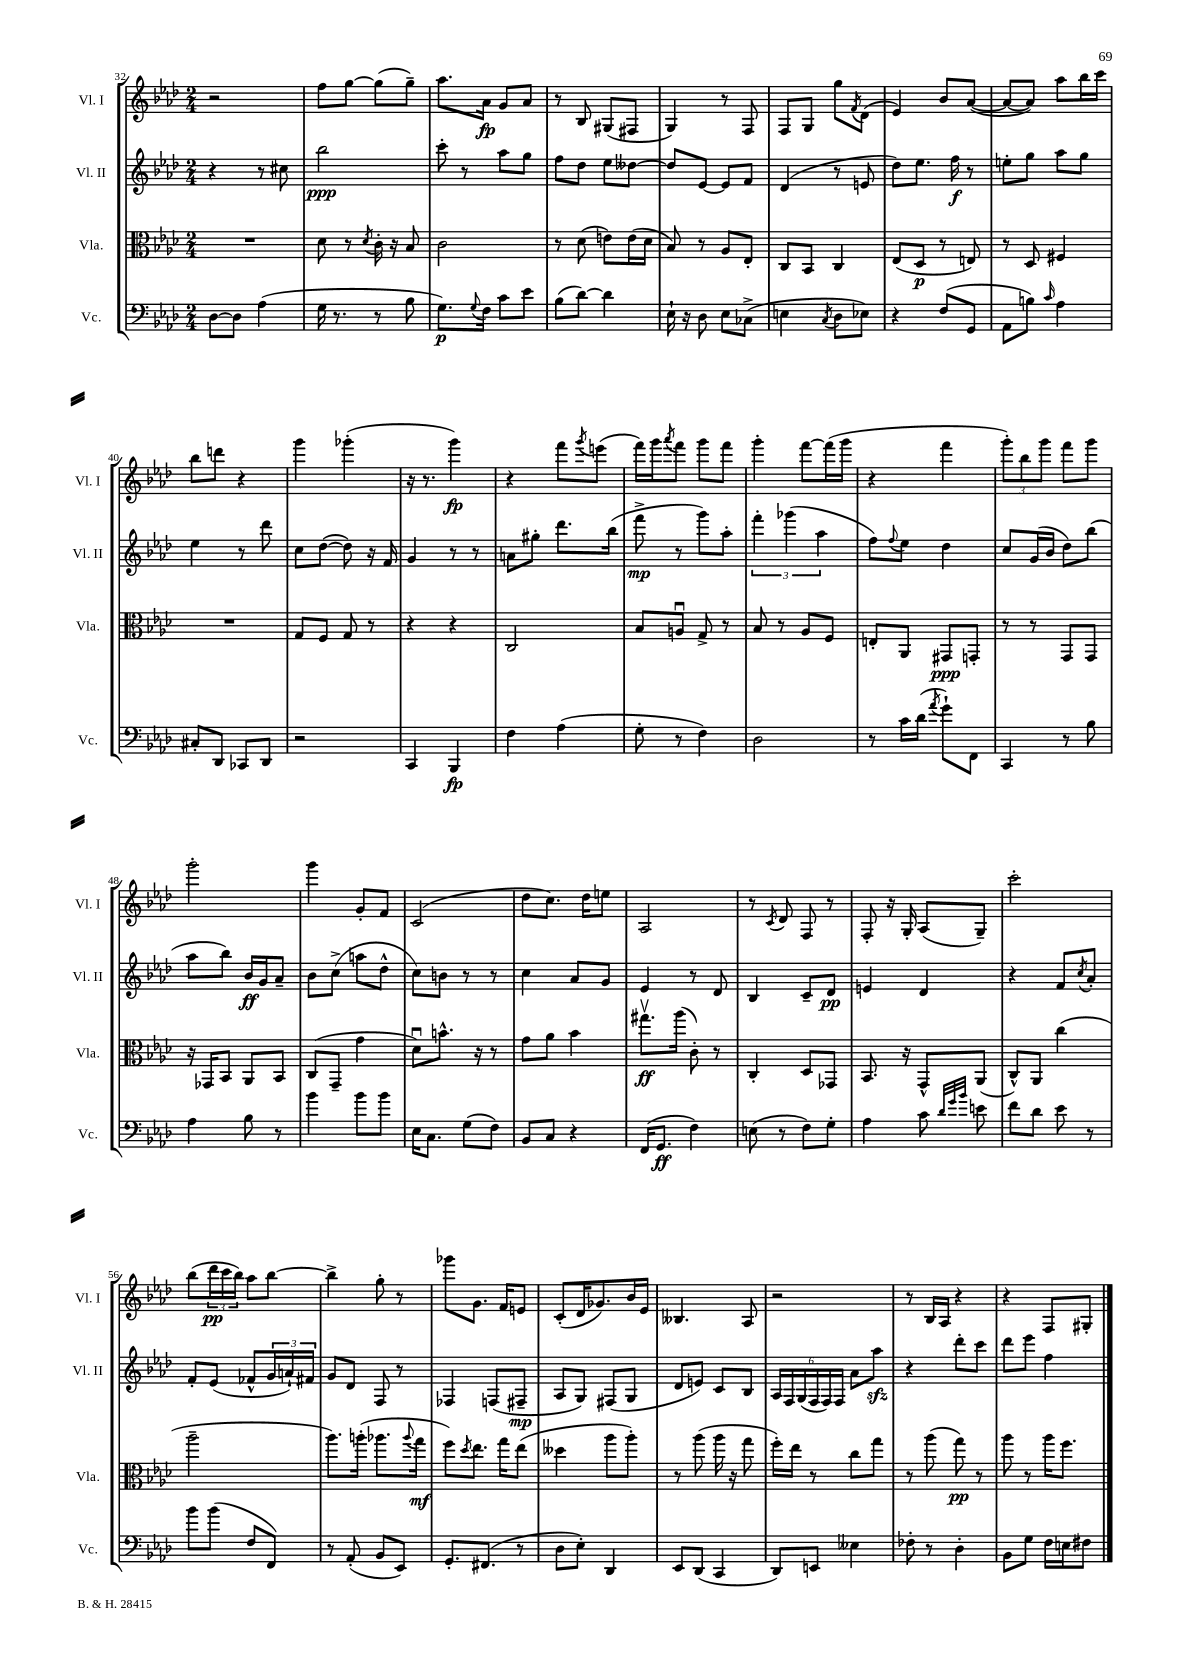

**kern	**kern	**kern	**kern
*staff4	*staff3	*staff2	*staff1
*clefF4	*clefC3	*clefG2	*clefG2
*k[b-e-a-d-]	*k[b-e-a-d-]	*k[b-e-a-d-]	*k[b-e-a-d-]
*M2/4	*M2/4	*M2/4	*M2/4
[8D-	2r	4r	2r
8D-]	.	.	.
(4A-	.	8r	.
.	.	8cc#	.
=	=	=	=
16G	8d-	2bb-	8ff
8.r	.	.	.
.	8r	.	[8gg
.	8qd-	.	.
8r	16c'	.	(8gg]
.	16r	.	.
8B-	8B-	.	8gg~)
=	=	=	=
8.G)	2c	8ccc'	8.aa-
.	.	8r	.
8qqG	.	.	.
16F	.	.	16a-
8c	.	8aa-	8g
8e-	.	8gg	8a-
=	=	=	=
(8B-	8r	8ff	8r
[8d-)	(8d-	8dd-	8B-
4d-]	8e)	8ee-	(8G#
.	(16e	[8dd--	8F#
.	16d-	.	.
=	=	=	=
16E-`	8B-)	8dd--]	4G)
16r	.	.	.
8D-	8r	[8e-	.
8E-	8A-	8e-]	8r
(8C-^	8E-'	8f	8F
=	=	=	=
4E	8C	(4d-	8F
.	8BB-	.	8G
8qC	.	.	.
8D-	4C	8r	8gg
.	.	.	8qf
8E-)	.	8e	(8d-
=	=	=	=
4r	(8E-	8dd-)	4e-)
.	8D-	8.ee-	.
(8F	8r	.	8b-
.	.	16ff	.
8GG	8E)	8r	([8a-
=	=	=	=
8AA-	8r	8ee'	8a-_
8B)	8D-	8gg	8a-])
16qqc	.	.	.
4A-	4F#	8aa-	8aa-
.	.	8gg	16bb-
.	.	.	16ccc
=	=	=	=
8C#'	2r	4ee-	8bb-
8DD-	.	.	8ddd
8CC-	.	8r	4r
8DD-	.	8ddd-	.
=	=	=	=
2r	8G	8cc	4ggg
.	8F	([8dd-	.
.	8G	8dd-])	(4ggg-'
.	8r	16r	.
.	.	16f	.
=	=	=	=
4CC	4r	4g	16r
.	.	.	8.r
4BBB-	4r	8r	4ggg)
.	.	8r	.
=	=	=	=
4F	2C	8a	4r
.	.	8gg#'	.
(4A-	.	8.ddd-	8fff
.	.	.	8qggg
.	.	.	(8eee
.	.	(16bb-	.
=	=	=	=
8G'	8B-	8fff^	16fff)
.	.	.	16ggg
.	.	.	8qaaa-
8r	8Au	8r	8fff
4F)	8G^	8ggg)	8ggg
.	8r	8aa-'	8fff
=	=	=	=
2D-	8B-	6fff'	4ggg'
.	8r	.	.
.	.	(6ggg-	.
.	8A-	.	[8fff
.	.	6aa-	.
.	8F	.	(16fff]
.	.	.	16ggg
=	=	=	=
8r	8E'	8ff)	4r
.	.	8qqff	.
16c	8AA-	8ee-	.
(16d-	.	.	.
8qa-	.	.	.
8g`)	8GG#	4dd-	4fff
8FF	8GG'	.	.
=	=	=	=
4CC	8r	8cc	12ggg')
.	.	.	12bb-
.	8r	(16g	.
.	.	.	12ggg
.	.	16b-	.
8r	8GG	8dd-)	8fff
8B-	8GG	(8bb-	8ggg
=	=	=	=
4A-	16r	8aa-	2ggg'
.	16GG-	.	.
.	8BB-	8bb-)	.
8B-	8AA-	16b-	.
.	.	16g	.
8r	8BB-	8a-~	.
=	=	=	=
4b-	(8C	8b-	4ggg
.	8GG~	(8cc^	.
8b-	4g	8aa	8g'
8b-	.	8dd-^^	8f
=	=	=	=
16E-	8d-u)	8cc)	(2c
8.C	.	.	.
.	8.b^^	8b	.
(8G	.	8r	.
.	16r	.	.
8F)	8r	8r	.
=	=	=	=
8BB-	8g	4cc	8dd-
8C	8a-	.	8.cc)
4r	4b-	8a-	.
.	.	.	16dd-
.	.	8g	8ee
=	=	=	=
(16FF	8.gg#v	4e-	2A-
8.GG	.	.	.
.	(16aa-	.	.
4F)	8c')	8r	.
.	8r	8d-	.
=	=	=	=
(8E	4C'	4B-	8r
.	.	.	8qc
8r	.	.	8d-
8F)	8D-	8c~	8F
8G'	8GG-	8d-	8r
=	=	=	=
4A-	8.BB-	4e	8F'
.	.	.	16r
.	16r	.	16G'
8c	8GG^^	4d-	(8A-
32qqd-	.	.	.
32qqg	.	.	.
32qqb-	.	.	.
8e	(8AA-	.	8G~)
=	=	=	=
8f	8C^^)	4r	2ccc'
8d-	8AA-	.	.
8e-	(4cc	8f	.
.	.	8qcc	.
8r	.	8a-'	.
=	=	=	=
8b-	2aa-~	8f'	(8bb-
(8b-	.	(8e-	24ddd-
.	.	.	24ccc
.	.	.	24bb-)
8F	.	8f-^^	8aa-
8FF)	.	24g	[8bb-
.	.	24a`)	.
.	.	24f#	.
=	=	=	=
8r	8.aa-)	8g	4bb-^]
(8AA-'	.	8d-	.
.	(16aa'	.	.
8BB-	8.aa-	8F	8gg'
8EE-)	.	8r	8r
.	8qqaa-	.	.
.	16gg	.	.
=	=	=	=
8.GG'	8ff)	4F-	8ggg-
.	8qdd-	.	.
.	8.ee-	.	8.g
(8.FF#	.	.	.
.	.	(8F	.
.	16gg	.	16f
8r	(8ee-	8F#~	8e
=	=	=	=
8D-	4dd--	8A-	(8c'
8E-')	.	8G)	16d-
.	.	.	8.g-)
4DD-	8aa-	(8F#	.
.	8aa-')	8G	16b-
.	.	.	16e-
=	=	=	=
8EE-	8r	8d-	4.B--
(8DD-	(8aa-	8e)	.
4CC	16aa-	8c	.
.	16r	.	.
.	8gg	8B-	8A-
=	=	=	=
8DD-)	16ff')	24A-	2r
.	.	24F	.
.	16ee-	.	.
.	.	(24G	.
8EE	8r	24F	.
.	.	24F)	.
.	.	24F	.
4E--	8cc	8a-	.
.	8gg	8aa-	.
=	=	=	=
8F-'	8r	4r	8r
8r	(8aa-	.	16B-
.	.	.	16A-
4D-'	8gg)	8ddd-'	4r
.	8r	8ccc	.
=	=	=	=
8BB-	8aa-	8ddd-	4r
8G	8r	8eee-	.
16F	16aa-	4ff	8F
16E	8.ff	.	.
8F#	.	.	8G#'
==	==	==	==
*-	*-	*-	*-
